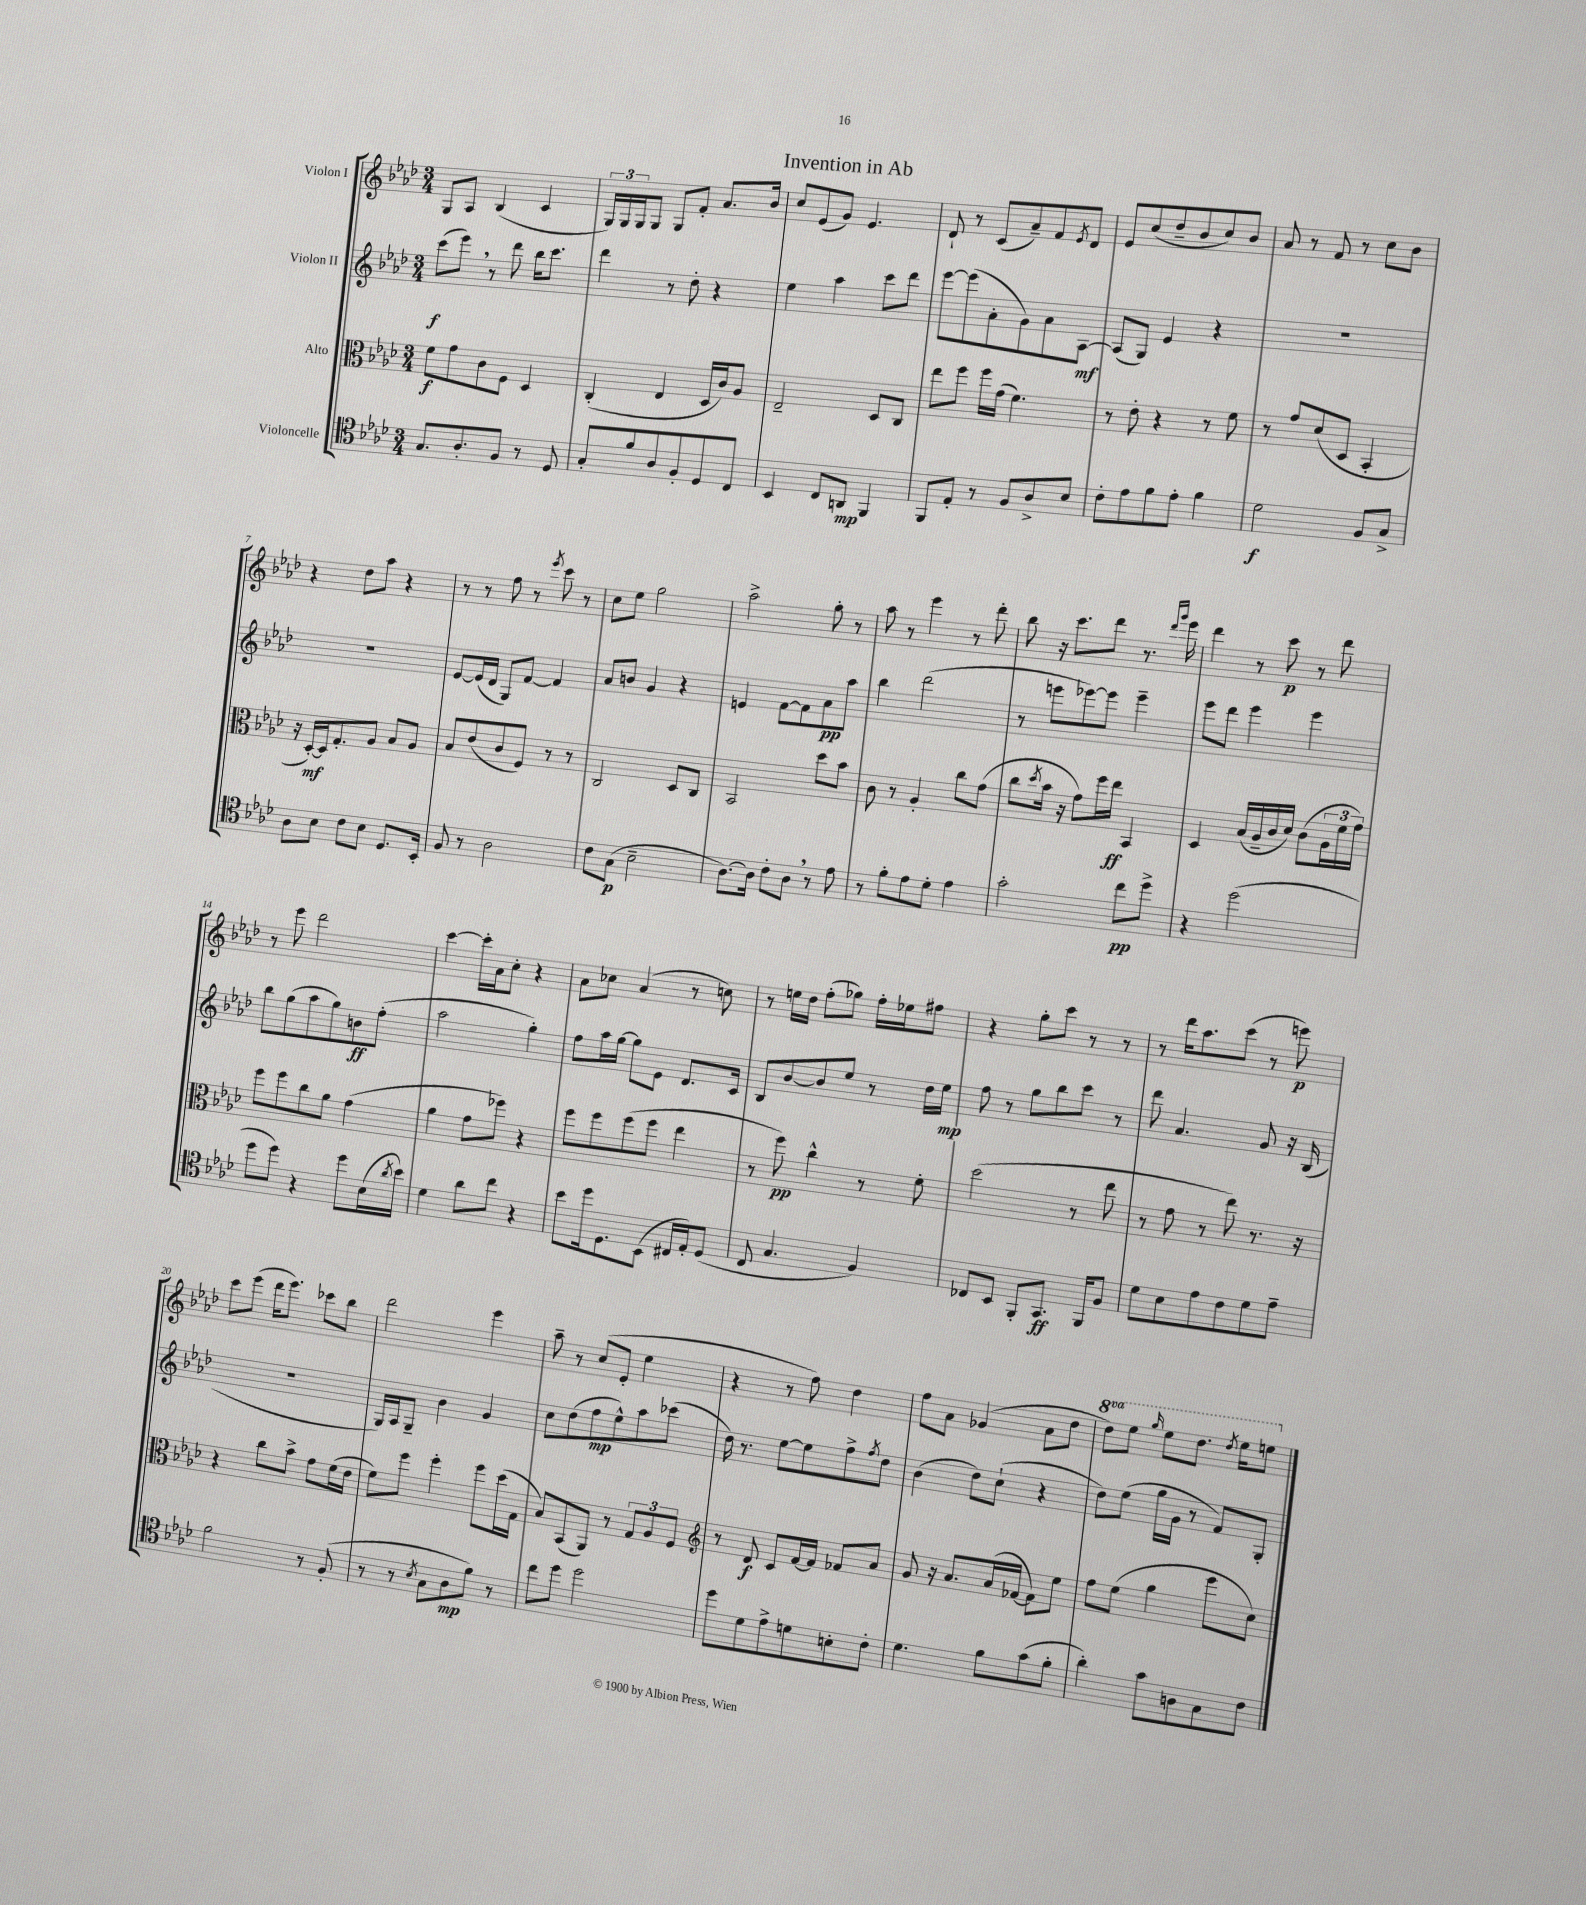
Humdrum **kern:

**kern	**kern	**kern	**kern
*staff4	*staff3	*staff2	*staff1
*clefC4	*clefC3	*clefG2	*clefG2
*k[b-e-a-d-]	*k[b-e-a-d-]	*k[b-e-a-d-]	*k[b-e-a-d-]
*M3/4	*M3/4	*M3/4	*M3/4
8.G	8f	(8ccc	8G
.	8g	8eee-)	8A-
8.A-'	.	.	.
.	8c	8r	(4B-
8F	8F	8ddd-	.
8r	4D-	16bb-	4c
.	.	8.ccc	.
8D-	.	.	.
=	=	=	=
8G'	(4C'	4ddd-	24G)
.	.	.	24G
.	.	.	24G
8f	.	.	8G
8A-	4E-	8r	8G
8F'	.	8dd-'	8f'
8D-	16D-	4r	8.a-
.	16c)	.	.
8C	8A-	.	.
.	.	.	16b-
=	=	=	=
4BB-	2E-~	4ee-	8cc
.	.	.	(8e-
8C	.	4aa-	8g)
8AA	.	.	4.e-
4FF	8D-	8ccc	.
.	8C	8ddd-	.
=	=	=	=
8FF	8ee-	[8eee-	8d-`
8E-'	8ff	(8eee-]	8r
8r	16ff	8a-'	(8c
.	(16g	.	.
8F	4.f)	8g)	8a-~)
8A-^	.	8a-	8f
.	.	.	8qe-
8B-	.	[8A-	8d-
=	=	=	=
8c'	8r	(8A-]	8e-
8e-	8e-'	8G)	(8cc
8f	4r	4e-	8dd-~
8e-'	.	.	8b-
4f	8r	4r	8cc)
.	8f	.	8b-
=	=	=	=
2d-	8r	2.r	8a-
.	8g	.	8r
.	(8d-	.	8f
.	8D-	.	8r
8F	4BB-'	.	8cc
8G^	.	.	8b-
=	=	=	=
8A-	16r	2.r	4r
.	[16D-')	.	.
8B-	16D-]	.	.
.	8.G'	.	.
8c	.	.	8dd-
8B-	8A-	.	8aa-
8.D-	8B-	.	4r
.	8A-	.	.
16BB-'	.	.	.
=	=	=	=
8F	8B-	[8e-	8r
8r	(8e-	(16e-]	8r
.	.	16d-	.
2A-	8c	8G)	8ff
.	8F)	[8f	8r
.	.	.	8qeee-
.	8r	4f]	8ccc
.	8r	.	8r
=	=	=	=
8c	2C	8a-	8cc
(8G	.	8b	8ee-
2B-~	.	4g	2gg
.	8D-	4r	.
.	8C	.	.
=	=	=	=
[8.A-)	2BB-	4e	2aa-^
16A-]	.	.	.
8c'	.	[8f	.
8A-	.	8f]	.
8r	8dd-	8a-	8gg'
8e-	8b-	8aa-	8r
=	=	=	=
8r	8c	4bb-	8aa-
8f'	8r	.	8r
8e-	4A-'	(2ddd-	4eee-
8d-'	.	.	.
4e-	8cc	.	8r
.	(8g	.	8ddd-'
=	=	=	=
2g'	8cc	8r	8bb-
.	8qdd-	.	.
.	16b-	8eee	16r
.	16r	.	8.ccc
.	8g)	[8eee-)	.
.	16ff	8eee-]	8ddd-
.	16ee-	.	.
8cc	4BB-	4eee-~	8.r
8dd-^	.	.	.
.	.	.	16qqddd-
.	.	.	16qqggg
.	.	.	16eee-
=	=	=	=
4r	4D-	8eee-	4ddd-
.	.	8ddd-	.
(2dd-	(16B-	4eee-	8r
.	16A-~	.	.
.	16c	.	8ccc
.	16d-)	.	.
.	(8c	4eee-	8r
.	24A-	.	8ddd-
.	24f	.	.
.	24g)	.	.
=	=	=	=
8dd-	8ff	8bb-	8r
8dd-)	8ff	(8gg	8eee-
4r	8cc	8aa-	2ddd-
.	8a-	8gg)	.
8dd-	(4g	8b	.
(16B-	.	(8ff'	.
8qa-	.	.	.
16b-)	.	.	.
=	=	=	=
4d-	4a-	2aa-	[4ccc
8a-	8g	.	16ccc']
.	.	.	16a-
8cc	8ff-)	.	8cc'
4r	4r	4gg')	4r
=	=	=	=
8b-	8ff	8ff	8a-
16dd-	8ff	16aa-	8cc-
8.D-	.	[16gg	.
.	(8ff	8gg]	(4a-
(8BB-	8ff	8e-	.
16C#	4ee-	8.d-	8r
16E-')	.	.	.
(8D-	.	.	8cc)
.	.	16c	.
=	=	=	=
8C	8r	8B-	8r
4.G	8ff)	[8b-	16ee
.	.	.	16dd-
.	4cc^^	8b-]	(8ff'
.	.	8ee-	8gg-)
4F)	8r	8r	16ff'
.	.	.	16ee-
.	8f'	16dd-	8ff#
.	.	16ee-	.
=	=	=	=
8C-	(2dd-	8ff	4r
8BB-	.	8r	.
8FF'	.	8gg	8gg'
8.GG	.	8bb-	8ccc
.	8r	8ccc	8r
16FF	.	.	.
8F	8ee-	8r	8r
=	=	=	=
8d-	8r	8ddd-	8r
8B-	8g	4.a-	16ddd-
.	.	.	8.aa-
8e-	8r	.	.
8c	8ee-)	.	(8ccc
8d-	8.r	8g	8r
8e-~	.	16r	8eee)
.	16r	(16B-	.
=	=	=	=
2f	4r	2.r	8ccc
.	.	.	(8eee-
.	8cc	.	16ddd-
.	.	.	8.eee-)
.	8b-^	.	.
8r	8g	.	8ccc-
(8F'	(16f	.	8bb-
.	16e-	.	.
=	=	=	=
8r	8f)	16G)	2ddd-
.	.	16A-	.
8r	8ff	8G~	.
8qB-	.	.	.
8G	4ff'	4b-	.
8A-	.	.	.
8f)	8ff	4g	4eee-
8r	(16dd-	.	.
.	16G	.	.
=	=	=	=
8cc	8B-)	8cc	8aa-~
8dd-	(8BB-	(8dd-	8r
2dd-	8AA-)	8ff	(8cc
.	8r	8ee-^^)	8e-'
.	12G	8aa-	4ee-
.	12A-	.	.
.	.	(8ccc-	.
.	12F	.	.
=	=	=	=
*	*clefG2	*	*
8dd-	8r	16dd-)	4r
.	.	8.r	.
8d-	8d-	.	.
8e-^	8c	[8ee-	8r
8d	[16f	8ee-]	8ff)
.	16f]	.	.
8B'	8f-	8ff^	4dd-
.	.	8qff	.
8c'	8a-	8dd-	.
=	=	=	=
4.d-	8g	(4b-	8ff
.	16r	.	8a-
.	8.a-	.	.
.	.	8dd-)	(4g-
8f	(16a-	(8cc`	.
.	[16f-	.	.
(8g	8f-])	4r	8a-
8f'	8ee-	.	8dd-
=	=	=	=
4a-')	8ff	8dd-)	8ddd-)
.	(8ee-	(8ee-	8eee-
.	.	.	16qqggg
8g	4gg	16gg	8eee-
.	.	16g	.
8A	.	8r	8.ddd-
8G	8eee-	8f)	.
.	.	.	8qddd-
.	.	.	16eee-
8c	8cc)	8G'	8eee
==	==	==	==
*-	*-	*-	*-
